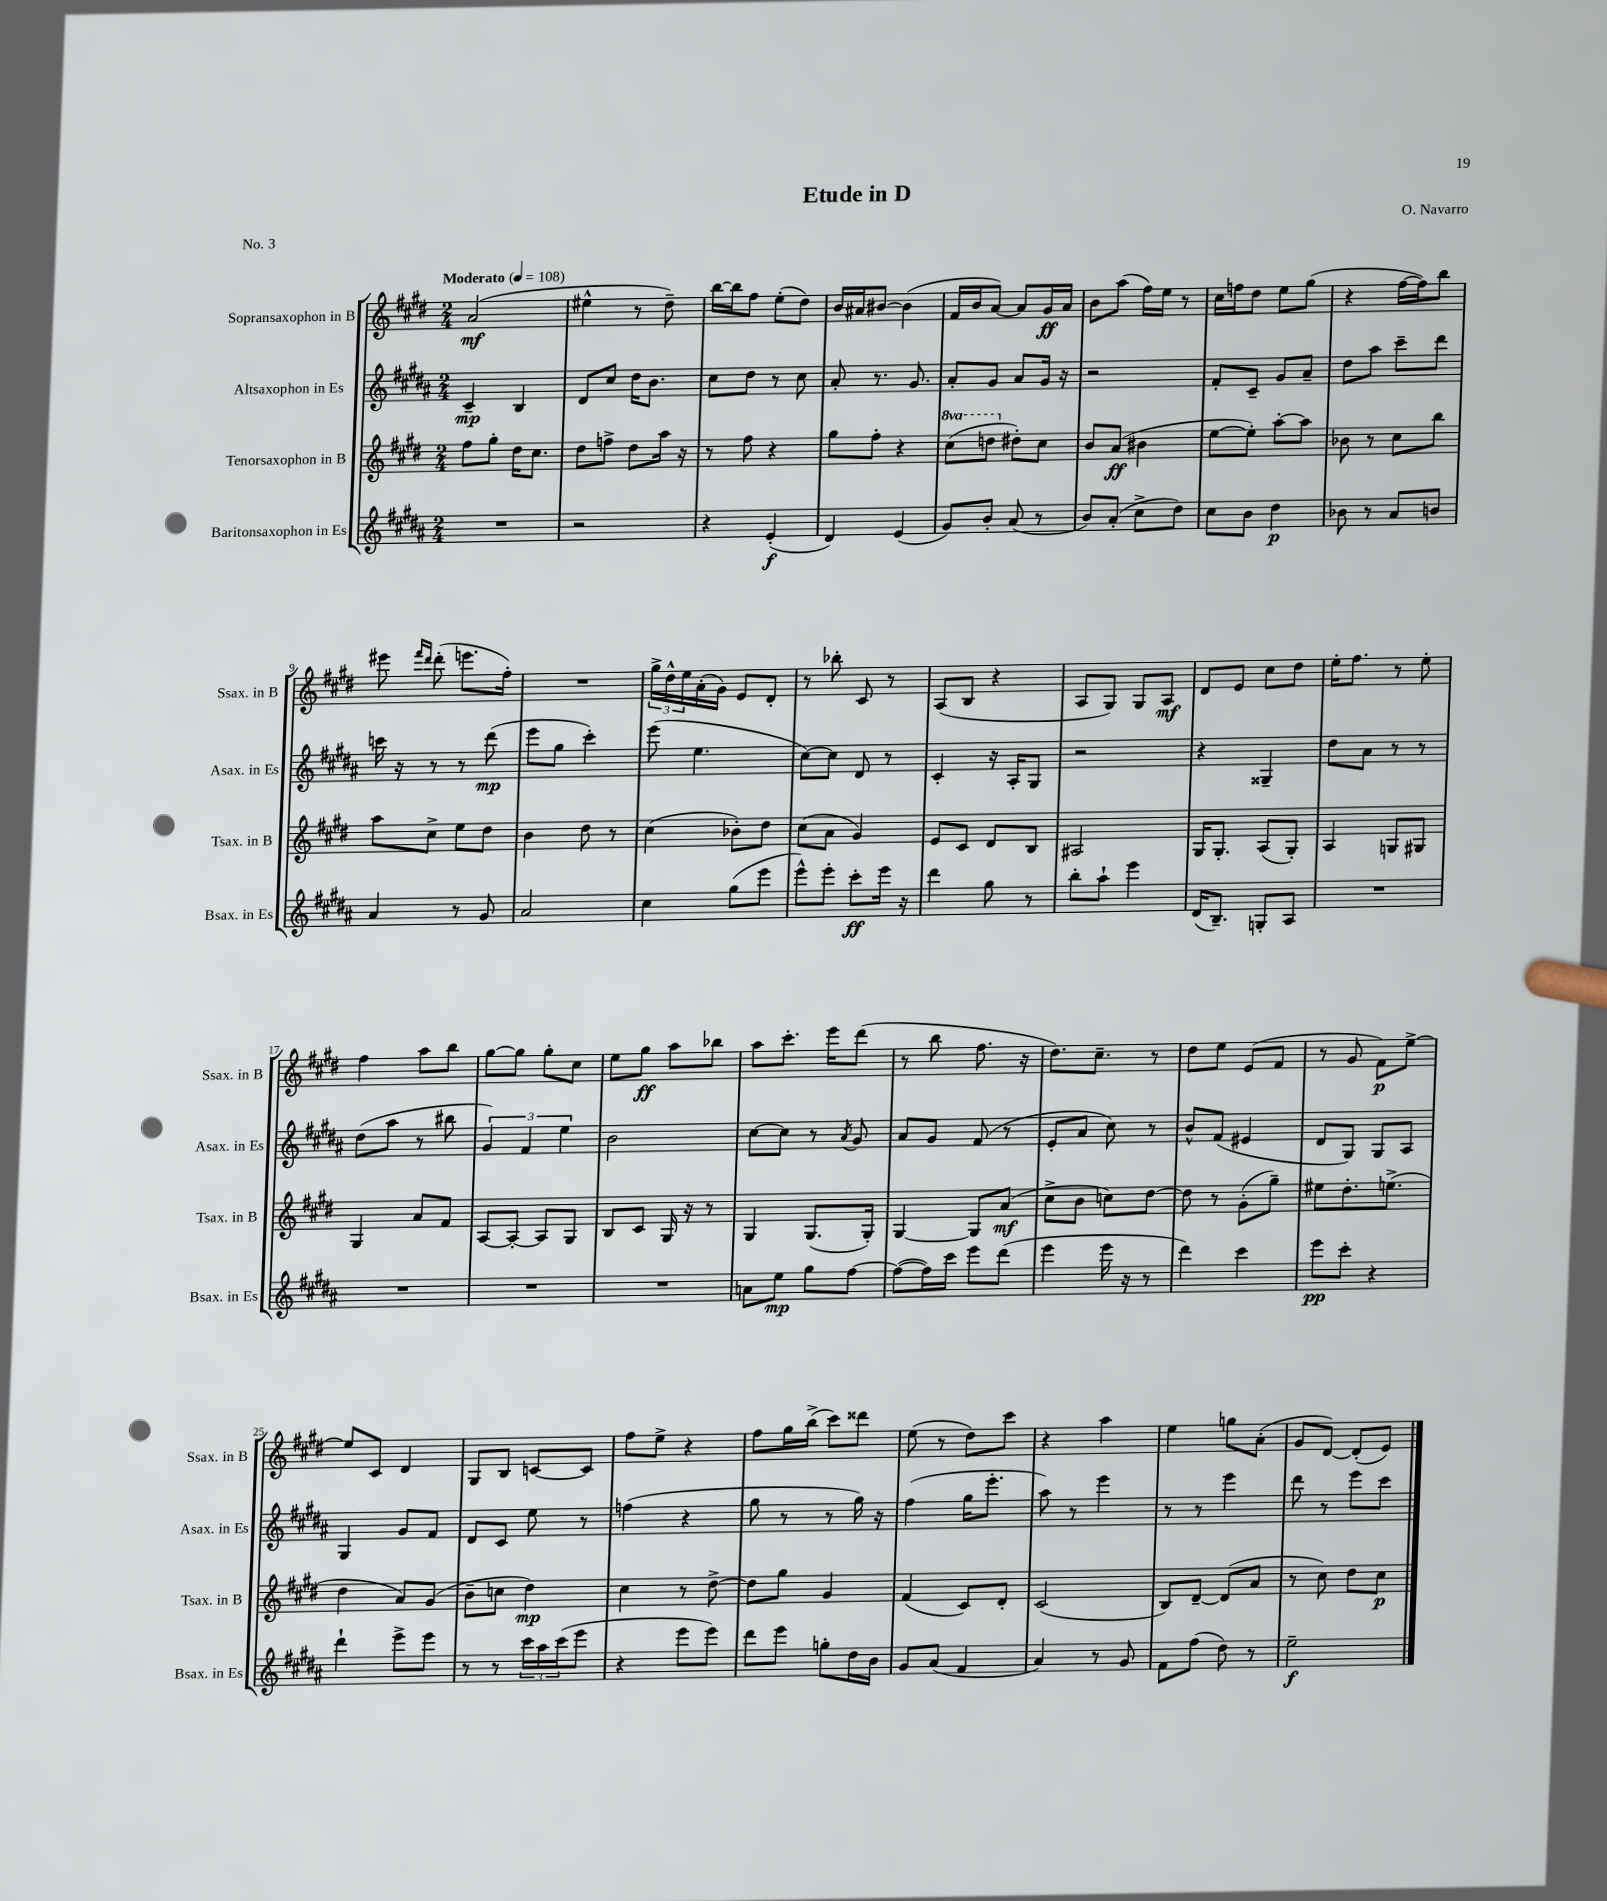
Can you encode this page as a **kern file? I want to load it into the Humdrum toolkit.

**kern	**dynam	**kern	**dynam	**kern	**dynam	**kern	**dynam
*part4	*part4	*part3	*part3	*part2	*part2	*part1	*part1
*staff4	*staff4	*staff3	*staff3	*staff2	*staff2	*staff1	*staff1
*I"Baritonsaxophon in Es	*	*I"Tenorsaxophon in B	*	*I"Altsaxophon in Es	*	*I"Sopransaxophon in B	*
*I'Bsax. in Es	*	*I'Tsax. in B	*	*I'Asax. in Es	*	*I'Ssax. in B	*
*clefG2	*	*clefG2	*	*clefG2	*	*clefG2	*
*k[f#c#g#d#a#]	*	*k[f#c#g#d#]	*	*k[f#c#g#d#a#]	*	*k[f#c#g#d#]	*
*M2/4	*	*M2/4	*	*M2/4	*	*M2/4	*
*MM108	*	*MM108	*	*MM108	*	*MM108	*
=1	=1	=1	=1	=1	=1	=1	=1
!	!	!	!	!	!	!LO:TX:a:B:t=Moderato	!
2r	.	8ff#\L	.	4c#~/	mp	(2a/	mf
.	.	8gg#'\J	.	.	.	.	.
.	.	16dd#\KL	.	4B/	.	.	.
.	.	8.cc#\J	.	.	.	.	.
=2	=2	=2	=2	=2	=2	=2	=2
2r	.	8dd#\L	.	8d#/L	.	4ee#X^^\	.
.	.	8ffn^\J	.	8cc#/J	.	.	.
.	.	8dd#\L	.	16dd#\KL	.	8r	.
.	.	.	.	8.b\J	.	.	.
.	.	16aa\Jk	.	.	.	8dd#~\)	.
.	.	16r	.	.	.	.	.
=3	=3	=3	=3	=3	=3	=3	=3
4r	.	8r	.	8cc#\L	.	[16bb\LL	.
.	.	.	.	.	.	16bb\J]	.
.	.	8ff#\	.	8dd#\J	.	8ff#\J	.
(4e'/	f	4r	.	8r	.	(8ee'\L	.
.	.	.	.	8cc#\	.	8dd#\J)	.
=4	=4	=4	=4	=4	=4	=4	=4
4d#/)	.	8gg#\L	.	8a#'/	.	16b/LL	.
.	.	.	.	.	.	16a#X/J	.
.	.	8ff#'\J	.	8.r	.	[8b#X/J	.
(4e/	.	4r	.	.	.	(4b#\]	.
.	.	.	.	8.g#/	.	.	.
=5	=5	=5	=5	=5	=5	=5	=5
*	*	*8va	*	*	*	*	*
8g#/L)	.	(8ccc#\L	.	8a#'/L	.	16f#/LL	.
.	.	.	.	.	.	16b/J	.
8b'/J	.	8dddn\J	.	8g#/J	.	[8a/J)	.
*	*	*X8va	*	*	*	*	*
(8a#/	.	8dd#X'\L)	.	8a#/L	.	8a/L]	.
8r	.	8cc#\J	.	16g#/Jk	.	16g#/L	ff
.	.	.	.	16r	.	16a/JJ	.
=6	=6	=6	=6	=6	=6	=6	=6
8b/L)	.	8b/L	.	2r	.	8b\L	.
(8a#'/J	.	(8a/J	ff	.	.	(8aa\J	.
8cc#^\L	.	4b#X\	.	.	.	16ff#\LL)	.
.	.	.	.	.	.	16ee\JJ	.
8dd#\J)	.	.	.	.	.	8r	.
=7	=7	=7	=7	=7	=7	=7	=7
8cc#\L	.	[8ee\L	.	8f#'/L	.	16cc#\LL	.
.	.	.	.	.	.	16ffn\J	.
8b\J	.	8ee'\J])	.	8c#~/J	.	8dd#\J	.
4dd#\	p	[8aa'\L	.	8g#/L	.	8ee\L	.
.	.	8aa\J]	.	8a#~/J	.	(8gg#\J	.
=8	=8	=8	=8	=8	=8	=8	=8
8b-X\	.	8b-X\	.	8dd#\L	.	4r	.
8r	.	8r	.	8aa#\J	.	.	.
8a#/L	.	8cc#\L	.	8ccc#~\L	.	[16ff#\LL	.
.	.	.	.	.	.	16ff#\J])	.
8bn/J	.	8bb\J	.	8ddd#\J	.	8bb\J	.
!!LO:LB:g=z
=9	=9	=9	=9	=9	=9	=9	=9
4a#/	.	8aa\L	.	16cccn\	.	8eee#X\	.
.	.	.	.	16r	.	.	.
.	.	.	.	.	.	16qqfff#/LL	.
.	.	.	.	.	.	16qqddd#/JJ	.
.	.	8cc#^\J	.	8r	.	(8ddd#'\	.
8r	.	8ee\L	.	8r	.	8.eeen\L	.
8g#/	.	8dd#\J	.	(8ddd#\	mp	.	.
.	.	.	.	.	.	16ff#'\Jk)	.
=10	=10	=10	=10	=10	=10	=10	=10
2a#/	.	4b\	.	8eee\L	.	2r	.
.	.	.	.	8gg#\J	.	.	.
.	.	8dd#\	.	4ccc#'\)	.	.	.
.	.	8r	.	.	.	.	.
=11	=11	=11	=11	=11	=11	=11	=11
4cc#\	.	(4cc#\	.	(8eee\	.	24gg#^\LL	.
.	.	.	.	.	.	24dd#^^\	.
.	.	.	.	.	.	24ee\	.
.	.	.	.	4.ee\	.	(16a'\	.
.	.	.	.	.	.	16g#\JJ)	.
(8gg#\L	.	8b-X'\L)	.	.	.	8e/L	.
8eee\J	.	8dd#\J	.	.	.	8d#'/J	.
=12	=12	=12	=12	=12	=12	=12	=12
8eee^^\L)	.	(8cc#\L	.	[8cc#\L)	.	8r	.
8eee'\J	.	8a\J	.	8cc#\J]	.	8bb-X'\	.
8ccc#'\L	ff	4g#/)	.	8d#/	.	8c#/	.
16eee\Jk	.	.	.	8r	.	8r	.
16r	.	.	.	.	.	.	.
=13	=13	=13	=13	=13	=13	=13	=13
4ddd#\	.	8e/L	.	4c#'/	.	(8A/L	.
.	.	8c#/J	.	.	.	8B/J	.
8gg#\	.	8d#/L	.	16r	.	4r	.
.	.	.	.	16A#'/KL	.	.	.
8r	.	8B/J	.	8G#/J	.	.	.
=14	=14	=14	=14	=14	=14	=14	=14
8bb'\L	.	2A#X/	.	2r	.	8A/L	.
8aa#`\J	.	.	.	.	.	8G#/J)	.
4eee\	.	.	.	.	.	8G#/L	.
.	.	.	.	.	.	8A/J	mf
=15	=15	=15	=15	=15	=15	=15	=15
(16d#/KL	.	16G#/KL	.	4r	.	8d#/L	.
8.B~/J)	.	8.G#'/J	.	.	.	.	.
.	.	.	.	.	.	8e/J	.
8Gn'/L	.	(8A/L	.	4G##X~/	.	8cc#\L	.
8A#/J	.	8G#'/J)	.	.	.	8dd#\J	.
=16	=16	=16	=16	=16	=16	=16	=16
2r	.	4A/	.	8dd#\L	.	16ee'\KL	.
.	.	.	.	.	.	8.ff#\J	.
.	.	.	.	8a#\J	.	.	.
.	.	8Gn/L	.	8r	.	8r	.
.	.	8G#X/J	.	8r	.	8ee'\	.
!!LO:LB:g=z
=17	=17	=17	=17	=17	=17	=17	=17
2r	.	4G#/	.	(8dd#\L	.	4ff#\	.
.	.	.	.	8aa#\J	.	.	.
.	.	8a/L	.	8r	.	8aa\L	.
.	.	8f#/J	.	8bb#X\	.	8bb\J	.
=18	=18	=18	=18	=18	=18	=18	=18
2r	.	[8A/L	.	6g#/)	.	[8gg#\L	.
.	.	8A'/J_	.	.	.	8gg#\J]	.
.	.	.	.	6f#/	.	.	.
.	.	8A/L]	.	.	.	8gg#'\L	.
.	.	.	.	6ee\	.	.	.
.	.	8G#/J	.	.	.	8cc#\J	.
=19	=19	=19	=19	=19	=19	=19	=19
2r	.	8B/L	.	2b\	.	8ee\L	.
.	.	8c#/J	.	.	.	8gg#\J	ff
.	.	16G#/	.	.	.	8aa\L	.
.	.	16r	.	.	.	.	.
.	.	8r	.	.	.	8bb-X\J	.
=20	=20	=20	=20	=20	=20	=20	=20
8an\L	.	4G#/	.	[8cc#\L	.	8aa\L	.
8ee\J	mp	.	.	8cc#\J]	.	8.ccc#'\J	.
8gg#\L	.	(8.G#/L	.	8r	.	.	.
.	.	.	.	.	.	16eee\KL	.
.	.	.	.	8qa#/	.	.	.
[8ff#\J	.	.	.	8g#/	.	(8ddd#\J	.
.	.	16G#'/Jk)	.	.	.	.	.
=21	=21	=21	=21	=21	=21	=21	=21
(8ff#\L_	.	[4G#/	.	8a#/L	.	8r	.
16ff#\L])	.	.	.	8g#/J	.	8bb\	.
16ccc#\JJ	.	.	.	.	.	.	.
8eee\L	.	8G#/L]	.	(8f#/	.	8.ff#\	.
(8ddd#\J	.	(8a/J	mf	8r	.	.	.
.	.	.	.	.	.	16r	.
=22	=22	=22	=22	=22	=22	=22	=22
4eee\	.	8cc#^\L	.	8e'/L	.	8.dd#\L)	.
.	.	8b\J	.	8a#/J	.	.	.
.	.	.	.	.	.	8.cc#~\J	.
16eee\	.	8ccn\L)	.	8cc#\)	.	.	.
16r	.	.	.	.	.	.	.
8r	.	[8dd#\J	.	8r	.	8r	.
=23	=23	=23	=23	=23	=23	=23	=23
4ddd#\)	.	8dd#\]	.	8b^^/L	.	8dd#\L	.
.	.	8r	.	(8f#/J	.	8ee\J	.
4ccc#\	.	(8g#'\L	.	4e#X/	.	(8e/L	.
.	.	8gg#~\J)	.	.	.	8f#/J	.
=24	=24	=24	=24	=24	=24	=24	=24
8eee\L	pp	8ee#X\L	.	8d#/L	.	8r	.
8ccc#'\J	.	8.dd#'\	.	8G#/J)	.	8g#/	.
4r	.	.	.	8G#/L	.	8f#\L)	p
.	.	(8.een^\J	.	.	.	.	.
.	.	.	.	8A#/J	.	[8ee^\J	.
!!LO:LB:g=z
=25	=25	=25	=25	=25	=25	=25	=25
4ddd#`\	.	4dd#\	.	4G#/	.	8ee/L]	.
.	.	.	.	.	.	8c#/J	.
8eee^\L	.	8a/L)	.	8g#/L	.	4d#/	.
8eee\J	.	(8g#/J	.	8f#/J	.	.	.
=26	=26	=26	=26	=26	=26	=26	=26
8r	.	8b~\L	.	8d#/L	.	8G#/L	.
8r	.	8ccn\J	.	8c#/J	.	8B/J	.
24ccc#\LL	.	4dd#\)	mp	8ee\	.	[8cn/L	.
24aa#\	.	.	.	.	.	.	.
(24ccc#\J	.	.	.	.	.	.	.
8eee\J	.	.	.	8r	.	8c/J]	.
=27	=27	=27	=27	=27	=27	=27	=27
4r	.	4cc#\	.	(4ffn\	.	8ff#\L	.
.	.	.	.	.	.	8ee^\J	.
8eee\L	.	8r	.	4r	.	4r	.
8eee\J)	.	[8dd#^\	.	.	.	.	.
=28	=28	=28	=28	=28	=28	=28	=28
8ddd#\L	.	8dd#\L]	.	8gg#\	.	8ff#\L	.
8eee\J	.	8gg#\J	.	8r	.	16gg#\L	.
.	.	.	.	.	.	(16bb^\JJ	.
8ggn'\L	.	4g#/	.	8r	.	8ccc#\L)	.
16dd#\L	.	.	.	16gg#\)	.	8ddd##X\J	.
16b\JJ	.	.	.	16r	.	.	.
=29	=29	=29	=29	=29	=29	=29	=29
8g#/L	.	(4f#/	.	(4ff#\	.	(8ee\	.
(8a#/J	.	.	.	.	.	8r	.
4f#/	.	8c#/L)	.	16gg#\KL	.	8dd#\L)	.
.	.	.	.	8.eee'\J	.	.	.
.	.	8d#'/J	.	.	.	8ccc#\J	.
=30	=30	=30	=30	=30	=30	=30	=30
4a#/)	.	(2c#/	.	8aa#\)	.	4r	.
.	.	.	.	8r	.	.	.
8r	.	.	.	4eee\	.	4aa\	.
8g#/	.	.	.	.	.	.	.
=31	=31	=31	=31	=31	=31	=31	=31
8f#\L	.	8B/L)	.	8r	.	4ee\	.
(8ff#\J	.	[8d#~/J	.	8r	.	.	.
8dd#\)	.	(8d#/L]	.	4eee\	.	8ggn\L	.
8r	.	8a/J	.	.	.	(8a'\J	.
=32	=32	=32	=32	=32	=32	=32	=32
2ee~\	f	8r	.	8ddd#\	.	8g#/L	.
.	.	8cc#\)	.	8r	.	[8d#/J)	.
.	.	8dd#\L	.	8eee\L	.	(8d#'/L]	.
.	.	8cc#\J	p	8ccc#\J	.	8e/J)	.
==	==	==	==	==	==	==	==
*-	*-	*-	*-	*-	*-	*-	*-
